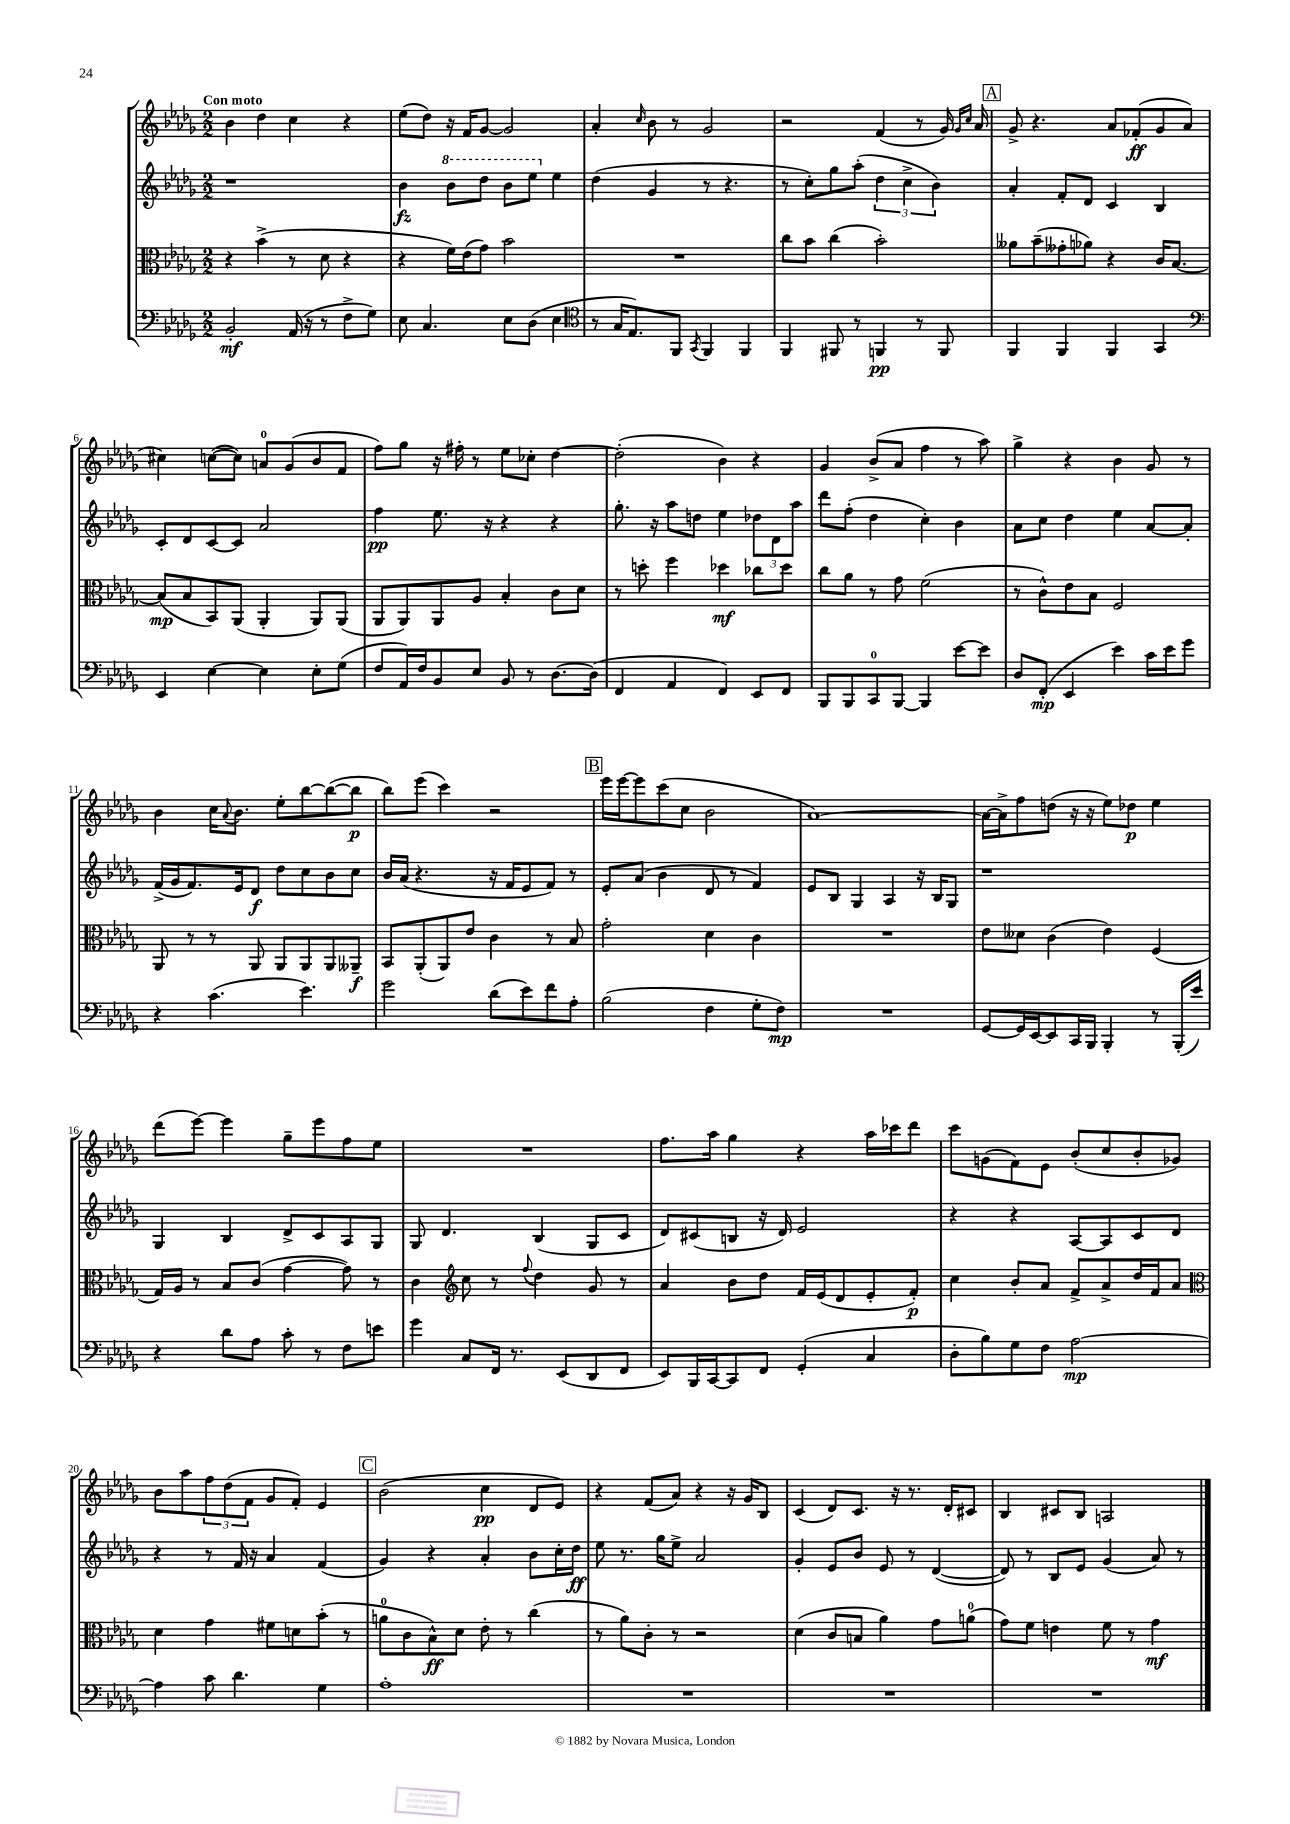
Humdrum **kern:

**kern	**dynam	**kern	**dynam	**kern	**dynam	**kern	**dynam
*part4	*part4	*part3	*part3	*part2	*part2	*part1	*part1
*staff4	*staff4	*staff3	*staff3	*staff2	*staff2	*staff1	*staff1
*clefF4	*	*clefC3	*	*clefG2	*	*clefG2	*
*k[b-e-a-d-g-]	*	*k[b-e-a-d-g-]	*	*k[b-e-a-d-g-]	*	*k[b-e-a-d-g-]	*
*M2/2	*	*M2/2	*	*M2/2	*	*M2/2	*
=1	=1	=1	=1	=1	=1	=1	=1
!	!	!	!	!	!	!LO:TX:a:B:t=Con moto	!
2BB-'/	mf	4r	.	1r	.	4b-\	.
.	.	(4b-^\	.	.	.	4dd-\	.
(16AA-/	.	8r	.	.	.	4cc\	.
16r	.	.	.	.	.	.	.
8r	.	8d-\	.	.	.	.	.
8F^\L	.	4r	.	.	.	4r	.
8G-\J)	.	.	.	.	.	.	.
=2	=2	=2	=2	=2	=2	=2	=2
8E-\	.	4r	.	4b-\	fz	(8ee-\L	.
4.C/	.	.	.	.	.	8dd-\J)	.
*	*	*	*	*8va	*	*	*
.	.	16f\LL)	.	8bb-\L	.	16r	.
.	.	(16e-\J	.	.	.	16f/KL	.
.	.	8g-\J)	.	8ddd-\J	.	[8g-/J	.
8E-\L	.	2b-\	.	8bb-\L	.	2g-/]	.
(8D-\J	.	.	.	8eee-\J	.	.	.
*	*	*	*	*X8va	*	*	*
4E-\	.	.	.	4ee-\	.	.	.
=3	=3	=3	=3	=3	=3	=3	=3
*clefC4	*	*	*	*	*	*	*
8r	.	1r	.	(4dd-\	.	4a-'/	.
16G-/KL	.	.	.	.	.	.	.
8.E-/)	.	.	.	.	.	.	.
.	.	.	.	.	.	16qqcc/	.
.	.	.	.	4g-/	.	8b-\	.
8FF/J	.	.	.	.	.	8r	.
8qGG-/	.	.	.	.	.	.	.
4FF/	.	.	.	8r	.	2g-/	.
.	.	.	.	4.r	.	.	.
4FF/	.	.	.	.	.	.	.
=4	=4	=4	=4	=4	=4	=4	=4
4FF/	.	8cc\L	.	8r	.	2r	.
.	.	8b-\J	.	8cc'\L)	.	.	.
8FF#X/	.	(4cc\	.	8gg-\	.	.	.
8r	.	.	.	(8aa-'\J	.	.	.
4FFn/	pp	2b-'\)	.	6dd-\	.	(4f/	.
.	.	.	.	6cc^\	.	.	.
8r	.	.	.	.	.	8r	.
.	.	.	.	6b-\)	.	.	.
8FF/	.	.	.	.	.	16g-/)	.
.	.	.	.	.	.	16qqg-/LL	.
.	.	.	.	.	.	16qqcc/JJ	.
.	.	.	.	.	.	16a-/	.
!!LO:REH:place=s1:t=A
=5	=5	=5	=5	=5	=5	=5	=5
4FF/	.	8a--X\L	.	4a-'/	.	8g-^/	.
.	.	(8b-~\	.	.	.	4.r	.
4FF/	.	8g--X'\	.	8f'/L	.	.	.
.	.	8a-X\J)	.	8d-/J	.	.	.
4FF/	.	4r	.	4c/	.	8a-/L	.
.	.	.	.	.	.	(8f-X'/	ff
4GG-/	.	16c/KL	.	4B-/	.	8g-/	.
.	.	[8.B-/J	.	.	.	.	.
.	.	.	.	.	.	8a-/J	.
!!LO:LB:g=z
=6	=6	=6	=6	=6	=6	=6	=6
*clefF4	*	*	*	*	*	*	*
4EE-/	.	(8B-/L]	mp	8c'/L	.	4cc#X\)	.
.	.	8B-/	.	8d-/	.	.	.
[4E-\	.	8BB-/)	.	[8c/	.	([8ccn\L	.
.	.	(8AA-/J	.	8c/J]	.	8cc\J])	.
4E-\]	.	4AA-'/	.	2a-/	.	8an/L	.
.	.	.	.	.	.	(8g-/	.
8E-'\L	.	8AA-/L)	.	.	.	8b-/	.
(8G-\J	.	(8AA-/J	.	.	.	8f/J	.
=7	=7	=7	=7	=7	=7	=7	=7
8F/L	.	8AA-/L	.	4ff\	pp	8ff\L)	.
16AA-/L)	.	8AA-/)	.	.	.	8gg-\J	.
16F/J	.	.	.	.	.	.	.
8BB-/	.	8AA-/	.	8.ee-\	.	16r	.
.	.	.	.	.	.	16ff#X'\	.
8E-/J	.	8A-/J	.	.	.	8r	.
.	.	.	.	16r	.	.	.
8BB-/	.	4B-'/	.	4r	.	8ee-\L	.
8r	.	.	.	.	.	8cc-X'\J	.
[8.D-\L	.	8c\L	.	4r	.	[4dd-\	.
.	.	8d-\J	.	.	.	.	.
(16D-\Jk]	.	.	.	.	.	.	.
=8	=8	=8	=8	=8	=8	=8	=8
4FF/	.	8r	.	8.gg-'\	.	(2dd-'\]	.
.	.	8ddn'\	.	.	.	.	.
.	.	.	.	16r	.	.	.
4AA-/	.	4ff\	.	8aa-\L	.	.	.
.	.	.	.	8ddn\J	.	.	.
4FF/)	.	4dd-X\	mf	4ee-\	.	4b-\)	.
8EE-/L	.	8cc-X\L	.	12dd-X\L	.	4r	.
.	.	.	.	12d-\	.	.	.
8FF/J	.	8dd-\J	.	.	.	.	.
.	.	.	.	12aa-\J	.	.	.
=9	=9	=9	=9	=9	=9	=9	=9
8BBB-/L	.	8cc\L	.	8ddd-\L	.	4g-/	.
8BBB-/	.	8a-\J	.	(8ff'\J	.	.	.
8CC/	.	8r	.	4dd-\	.	(8b-^/L	.
[8BBB-/J	.	8g-\	.	.	.	8a-/J	.
4BBB-/]	.	(2f\	.	4cc'\)	.	4ff\	.
[8e-\L	.	.	.	4b-\	.	8r	.
8e-\J]	.	.	.	.	.	8aa-\)	.
=10	=10	=10	=10	=10	=10	=10	=10
8D-/L	.	8r	.	8a-\L	.	4gg-^\	.
(8FF'/J	mp	8c^^\L)	.	8cc\J	.	.	.
4EE-/	.	8e-\	.	4dd-\	.	4r	.
.	.	8B-\J	.	.	.	.	.
4e-\)	.	2F/	.	4ee-\	.	4b-\	.
16c\LL	.	.	.	[8a-/L	.	8g-/	.
16e-\J	.	.	.	.	.	.	.
8g-\J	.	.	.	8a-'/J]	.	8r	.
!!LO:LB:g=z
=11	=11	=11	=11	=11	=11	=11	=11
4r	.	8AA-/	.	(16f^/LL	.	4b-\	.
.	.	.	.	16g-/J	.	.	.
.	.	8r	.	8.f/)	.	.	.
(4.c\	.	8r	.	.	.	16cc\KL	.
.	.	.	.	.	.	8qqa-/	.
.	.	.	.	16e-/k	.	8.b-\J	.
.	.	8AA-/	.	8d-/J	f	.	.
.	.	8AA-/L	.	8dd-\L	.	8ee-'\L	.
4.e-\)	.	8AA-/	.	8cc\	.	[8bb-\	.
.	.	8AA-/	.	8b-\	.	(8bb-\_	.
.	.	8AA--X~/J	f	8cc\J	.	8bb-\J]	p
=12	=12	=12	=12	=12	=12	=12	=12
2g-\	.	8BB-/L	.	16b-/LL	.	8bb-\L)	.
.	.	.	.	(16a-/JJ	.	.	.
.	.	(8AA-'/	.	4.r	.	(8eee-\J	.
.	.	8AA-/)	.	.	.	4ccc\)	.
.	.	8e-/J	.	.	.	.	.
(8d-\L	.	4c\	.	16r	.	2r	.
.	.	.	.	16f/KL	.	.	.
8e-\)	.	.	.	8e-/	.	.	.
8f\	.	8r	.	8f/J)	.	.	.
8A-'\J	.	8B-/	.	8r	.	.	.
!!LO:REH:place=s1:t=B
=13	=13	=13	=13	=13	=13	=13	=13
(2B-\	.	2g-'\	.	8e-'/L	.	16eee-\LL	.
.	.	.	.	.	.	[16eee-\J	.
.	.	.	.	(8a-/J	.	8eee-\]	.
.	.	.	.	4b-\	.	(8ccc\	.
.	.	.	.	.	.	8cc\J	.
4F\	.	4d-\	.	8d-/	.	2b-\	.
.	.	.	.	8r	.	.	.
8G-'\L	.	4c\	.	4f/)	.	.	.
8F\J)	mp	.	.	.	.	.	.
=14	=14	=14	=14	=14	=14	=14	=14
1r	.	1r	.	8e-/L	.	[1a-)	.
.	.	.	.	8B-/J	.	.	.
.	.	.	.	4G-/	.	.	.
.	.	.	.	4A-/	.	.	.
.	.	.	.	16r	.	.	.
.	.	.	.	16B-/KL	.	.	.
.	.	.	.	8G-/J	.	.	.
=15	=15	=15	=15	=15	=15	=15	=15
[8GG-/L	.	8e-\L	.	1r	.	16a-\LL_	.
.	.	.	.	.	.	16a-^\J]	.
16GG-/L]	.	8d--X\J	.	.	.	8ff\	.
[16EE-/J	.	.	.	.	.	.	.
8EE-/]	.	(4c\	.	.	.	(8ddn\J	.
16CC/L	.	.	.	.	.	16r	.
16BBB-/JJ	.	.	.	.	.	16r	.
4BBB-'/	.	4e-\)	.	.	.	8ee-\L)	.
.	.	.	.	.	.	8dd-X\J	p
8r	.	(4F/	.	.	.	4ee-\	.
(16BBB-'/LL	.	.	.	.	.	.	.
16e-/JJ)	.	.	.	.	.	.	.
!!LO:LB:g=z
=16	=16	=16	=16	=16	=16	=16	=16
4r	.	16G-/LL)	.	4G-/	.	(8ddd-\L	.
.	.	16A-/JJ	.	.	.	.	.
.	.	8r	.	.	.	[8eee-\J)	.
8d-\L	.	8B-/L	.	4B-/	.	4eee-\]	.
8A-\J	.	(8c/J	.	.	.	.	.
8c'\	.	[4g-\	.	8d-^/L	.	8gg-~\L	.
8r	.	.	.	8c/	.	8eee-\	.
8F\L	.	8g-\])	.	8A-/	.	8ff\	.
8en\J	.	8r	.	8G-/J	.	8ee-\J	.
=17	=17	=17	=17	=17	=17	=17	=17
4g-\	.	4c\	.	8G-/	.	1r	.
.	.	.	.	4.d-/	.	.	.
*	*	*clefG2	*	*	*	*	*
8C/L	.	8cc\	.	.	.	.	.
16FF/Jk	.	8r	.	.	.	.	.
8.r	.	.	.	.	.	.	.
.	.	8qqff/	.	.	.	.	.
.	.	4dd-\	.	(4B-/	.	.	.
(8EE-/L	.	.	.	.	.	.	.
8DD-/	.	8g-/	.	8G-/L	.	.	.
8FF/J	.	8r	.	8c/J	.	.	.
=18	=18	=18	=18	=18	=18	=18	=18
8EE-/L)	.	4a-/	.	8d-/L)	.	8.ff\L	.
16BBB-/L	.	.	.	(8c#X/	.	.	.
[16CC/J	.	.	.	.	.	16aa-\Jk	.
8CC/]	.	8b-\L	.	8Bn/J	.	4gg-\	.
8FF/J	.	8dd-\J	.	16r	.	.	.
.	.	.	.	16d-/)	.	.	.
(4GG-'/	.	16f/LL	.	2e-/	.	4r	.
.	.	(16e-/J	.	.	.	.	.
.	.	8d-/	.	.	.	.	.
4C/	.	8e-'/	.	.	.	16aa-\LL	.
.	.	.	.	.	.	16ccc-X\J	.
.	.	8f'/J)	p	.	.	8ddd-\J	.
=19	=19	=19	=19	=19	=19	=19	=19
8D-'\L	.	4cc\	.	4r	.	8ccc\L	.
8B-\)	.	.	.	.	.	(8gn\	.
8G-\	.	8b-'/L	.	4r	.	8f\)	.
8F\J	.	8a-/J	.	.	.	8e-\J	.
[2A-\	mp	8f^/L	.	[8A-/L	.	(8b-'/L	.
.	.	8a-^/	.	8A-/]	.	8cc/	.
.	.	16dd-/L	.	8c/	.	8b-'/	.
.	.	16f/J	.	.	.	.	.
.	.	8a-/J	.	8d-/J	.	8g-X/J)	.
!!LO:LB:g=z
=20	=20	=20	=20	=20	=20	=20	=20
*	*	*clefC3	*	*	*	*	*
4A-\]	.	4d-\	.	4r	.	8b-\L	.
.	.	.	.	.	.	8aa-\	.
8c\	.	4g-\	.	8r	.	12ff\	.
.	.	.	.	.	.	(12dd-\	.
4.d-\	.	.	.	16f/	.	.	.
.	.	.	.	.	.	12f\J	.
.	.	.	.	16r	.	.	.
.	.	8f#X\L	.	4a-/	.	8g-/L	.
.	.	8dn\	.	.	.	8f'/J)	.
4G-\	.	(8b-'\J	.	(4f/	.	4e-/	.
.	.	8r	.	.	.	.	.
!!LO:REH:place=s1:t=C
=21	=21	=21	=21	=21	=21	=21	=21
1A-'	.	8an\L	.	4g-/)	.	(2b-\	.
.	.	8c\	.	.	.	.	.
.	.	8B-^^\)	ff	4r	.	.	.
.	.	8d-\J	.	.	.	.	.
.	.	8e-'\	.	4a-'/	.	4cc\	pp
.	.	8r	.	.	.	.	.
.	.	(4cc\	.	8b-\L	.	8d-/L	.
.	.	.	.	16cc'\L	.	8e-/J)	.
.	.	.	.	16dd-\JJ	ff	.	.
=22	=22	=22	=22	=22	=22	=22	=22
1r	.	8r	.	8ee-\	.	4r	.
.	.	8a-\L)	.	8.r	.	.	.
.	.	8c'\J	.	.	.	(8f/L	.
.	.	.	.	16gg-\KL	.	.	.
.	.	8r	.	8ee-^\J	.	8a-/J)	.
.	.	2r	.	2a-/	.	4r	.
.	.	.	.	.	.	16r	.
.	.	.	.	.	.	16g-/KL	.
.	.	.	.	.	.	8B-/J	.
=23	=23	=23	=23	=23	=23	=23	=23
1r	.	(4d-\	.	4g-'/	.	(4c/	.
.	.	8c/L	.	8e-/L	.	8d-/L)	.
.	.	8Bn/J	.	8b-/J	.	8.c/J	.
.	.	4a-\)	.	8e-/	.	.	.
.	.	.	.	.	.	16r	.
.	.	.	.	8r	.	8.r	.
.	.	8g-\L	.	([4d-/	.	.	.
.	.	.	.	.	.	16d-'/KL	.
.	.	(8an\J	.	.	.	8c#X/J	.
=24	=24	=24	=24	=24	=24	=24	=24
1r	.	8g-\L)	.	8d-/])	.	4B-/	.
.	.	8f\J	.	8r	.	.	.
.	.	4en\	.	8B-/L	.	8c#X/L	.
.	.	.	.	8e-/J	.	8B-/J	.
.	.	8f\	.	(4g-/	.	2An/	.
.	.	8r	.	.	.	.	.
.	.	4g-\	mf	8a-/)	.	.	.
.	.	.	.	8r	.	.	.
==	==	==	==	==	==	==	==
*-	*-	*-	*-	*-	*-	*-	*-
